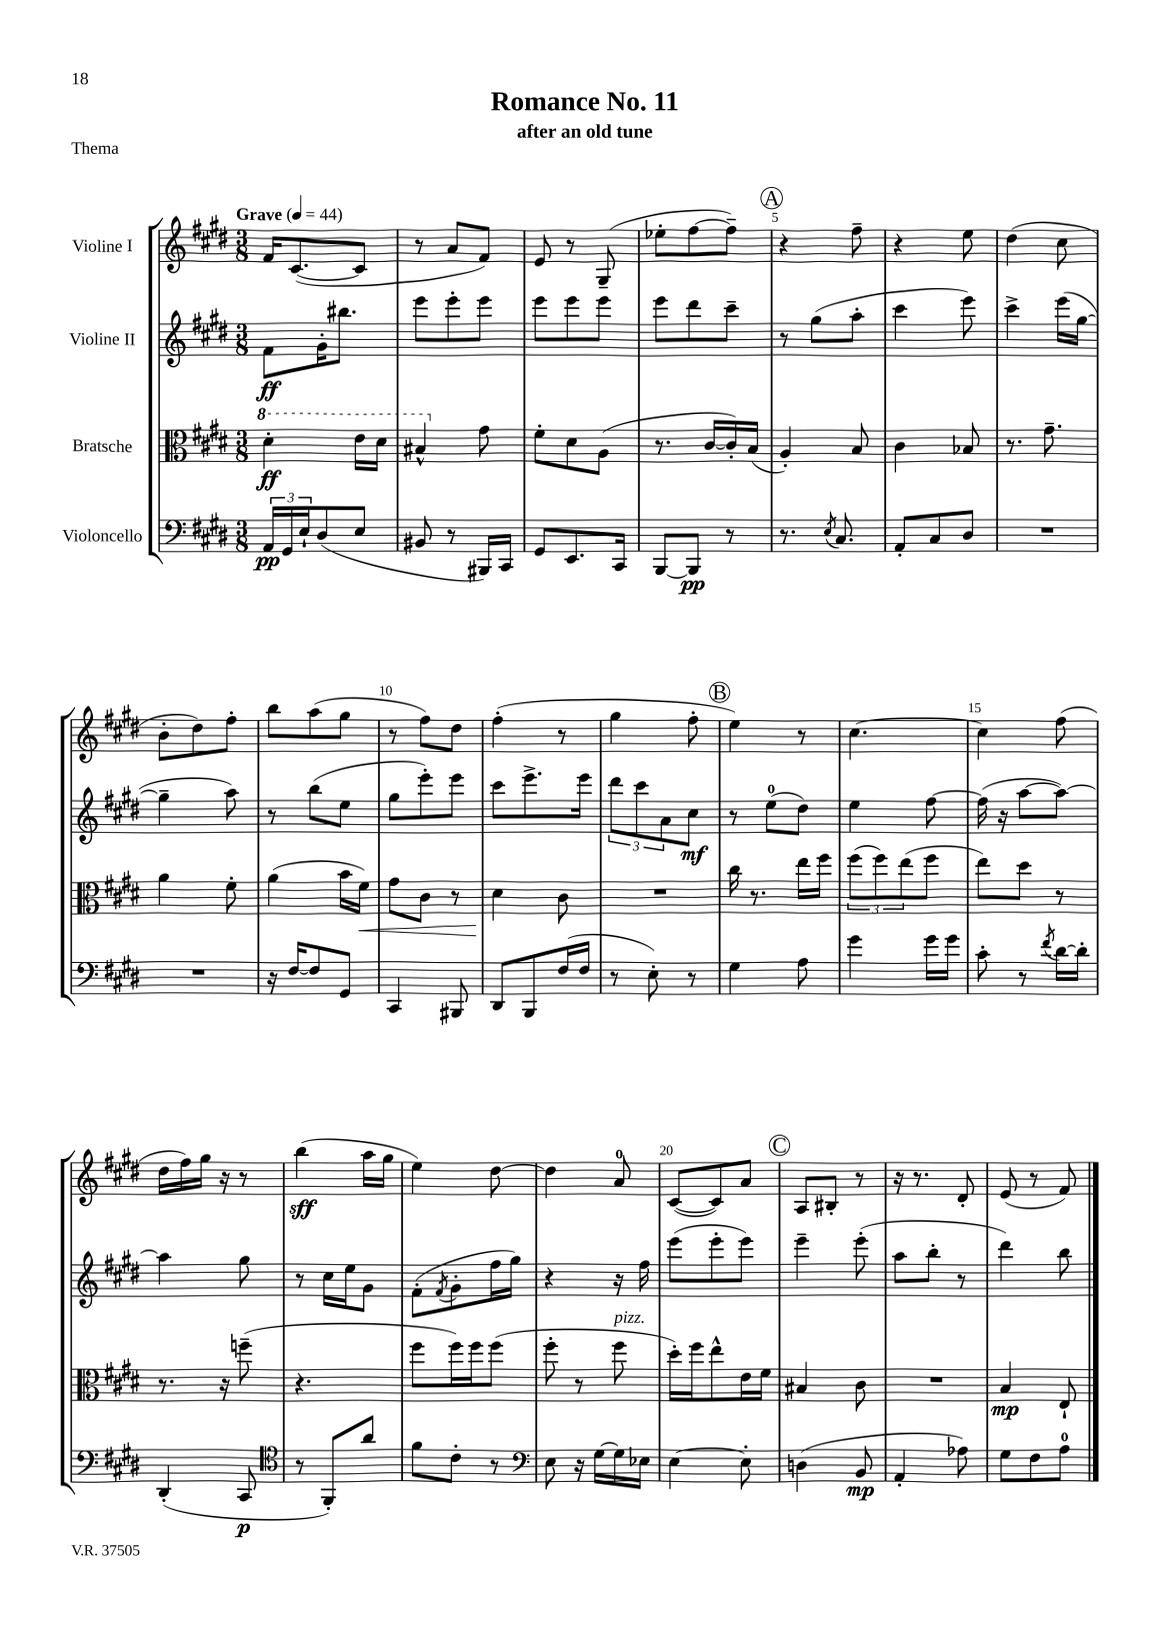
\header { title = "Romance No. 11" subtitle = "after an old tune" piece = "Thema" }
<<
\new StaffGroup <<
\new Staff = "s0" \with { instrumentName = "Violine I" } {
    \clef treble \key e \major \numericTimeSignature \time 3/8 \tempo "Grave" 4 = 44
    fis'16 cis'8.~( cis'8 |
    r8 a'8 fis'8) |
    e'8 r8 gis8--( |
    ees''8-. fis''8~ fis''8--) |
    \mark \markup { \circle "A" } r4 fis''8-- |
    r4 e''8 |
    dis''4( cis''8 |
    b'8-. dis''8) fis''8-. |
    b''8 a''8( gis''8 |
    r8 fis''8) dis''8 |
    fis''4-.( r8 |
    gis''4 fis''8-. |
    \mark \markup { \circle "B" } e''4) r8 |
    cis''4.~ |
    cis''4 fis''8( |
    dis''16 fis''16) gis''16 r16 r8 |
    b''4\sff( a''16 gis''16 |
    e''4) dis''8~ |
    dis''4 a'8-0 |
    cis'8~( cis'8) a'8 |
    \mark \markup { \circle "C" } a8 bis8-. r8 |
    r16 r8. dis'8-. |
    e'8( r8 fis'8) \bar "|." |
}
\new Staff = "s1" \with { instrumentName = "Violine II" } {
    \clef treble \key e \major \numericTimeSignature \time 3/8
    fis'8\ff gis'16-. bis''8. |
    e'''8 e'''8-. e'''8 |
    e'''8 e'''8 e'''8 |
    e'''8 dis'''8 cis'''8-- |
    \mark \markup { \circle "A" } r8 gis''8( a''8-. |
    cis'''4 e'''8) |
    cis'''4-> e'''16( gis''16~ |
    gis''4-- a''8) |
    r8 b''8( e''8 |
    gis''8 e'''8-.) e'''8 |
    cis'''8 e'''8.-> e'''16 |
    \tuplet 3/2 { dis'''8 cis'''8 a'8 } cis''8\mf |
    \mark \markup { \circle "B" } r8 e''8-0( dis''8) |
    e''4 fis''8~ |
    fis''16( r16 a''8~ a''8~) |
    a''4 gis''8 |
    r8 cis''16 e''16 gis'8 |
    fis'8-.( \acciaccatura { fis'8 } gis'8-. fis''16 gis''16) |
    r4 r16 fis''16 |
    e'''8( e'''8-. e'''8) |
    \mark \markup { \circle "C" } e'''4-- e'''8-.( |
    a''8 b''8-. r8 |
    dis'''4) b''8 \bar "|." |
}
\new Staff = "s2" \with { instrumentName = "Bratsche" } {
    \clef alto \key e \major \numericTimeSignature \time 3/8
    \ottava #1 dis''4-.\ff e''16 dis''16 |
    bis'4-^ \ottava #0 gis'8 |
    fis'8-. dis'8 a8( |
    r8. cis'16~ cis'16-.) b16( |
    \mark \markup { \circle "A" } a4-.) b8 |
    cis'4 bes8 |
    r8. gis'8.-- |
    a'4 fis'8-. |
    a'4( b'16 fis'16\<) |
    gis'8 cis'8 r8 |
    dis'4\! cis'8 |
    R4. |
    \mark \markup { \circle "B" } cis''16 r8. e''16 fis''16 |
    \tuplet 3/2 { fis''8( fis''8) e''8( } fis''8 |
    e''8) dis''8 r8 |
    r8. r16 f''8--( |
    r4. |
    fis''8 fis''16) fis''16 fis''8( |
    fis''8-. r8 fis''8^\markup { \italic "pizz." } |
    dis''16-.) fis''16 e''8-^ e'16 fis'16 |
    \mark \markup { \circle "C" } bis4 cis'8 |
    R4. |
    b4\mp e8-! \bar "|." |
}
\new Staff = "s3" \with { instrumentName = "Violoncello" } {
    \clef bass \key e \major \numericTimeSignature \time 3/8
    \tuplet 3/2 { a,16\pp gis,16 e16-! } dis8( e8 |
    bis,8 r8 bis,,16) cis,16 |
    gis,8 e,8. cis,16 |
    b,,8~ b,,8\pp r8 |
    \mark \markup { \circle "A" } r8. \acciaccatura { e8 } cis8. |
    a,8-. cis8 dis8 |
    R4. |
    R4. |
    r16 fis16~ fis8 gis,8 |
    cis,4 bis,,8 |
    dis,8 b,,8 fis16( fis16 |
    r8 e8-.) r8 |
    \mark \markup { \circle "B" } gis4 a8 |
    gis'4 gis'16 gis'16 |
    cis'8-. r8 \acciaccatura { fis'8 } dis'16~ dis'16-. |
    dis,4-.( cis,8\p |
    \clef tenor r8 fis,8-.) a'8 |
    fis'8 cis'8-. r8 |
    \clef bass e8 r16 gis16~ gis16 ees16 |
    e4~ e8-. |
    \mark \markup { \circle "C" } d4( b,8\mp |
    a,4-. aes8) |
    gis8 fis8 a8-0 \bar "|." |
}
>>
>>
\layout { \context { \Score \override BarNumber.break-visibility = ##(#f #t #t) barNumberVisibility = #(every-nth-bar-number-visible 5) } }
